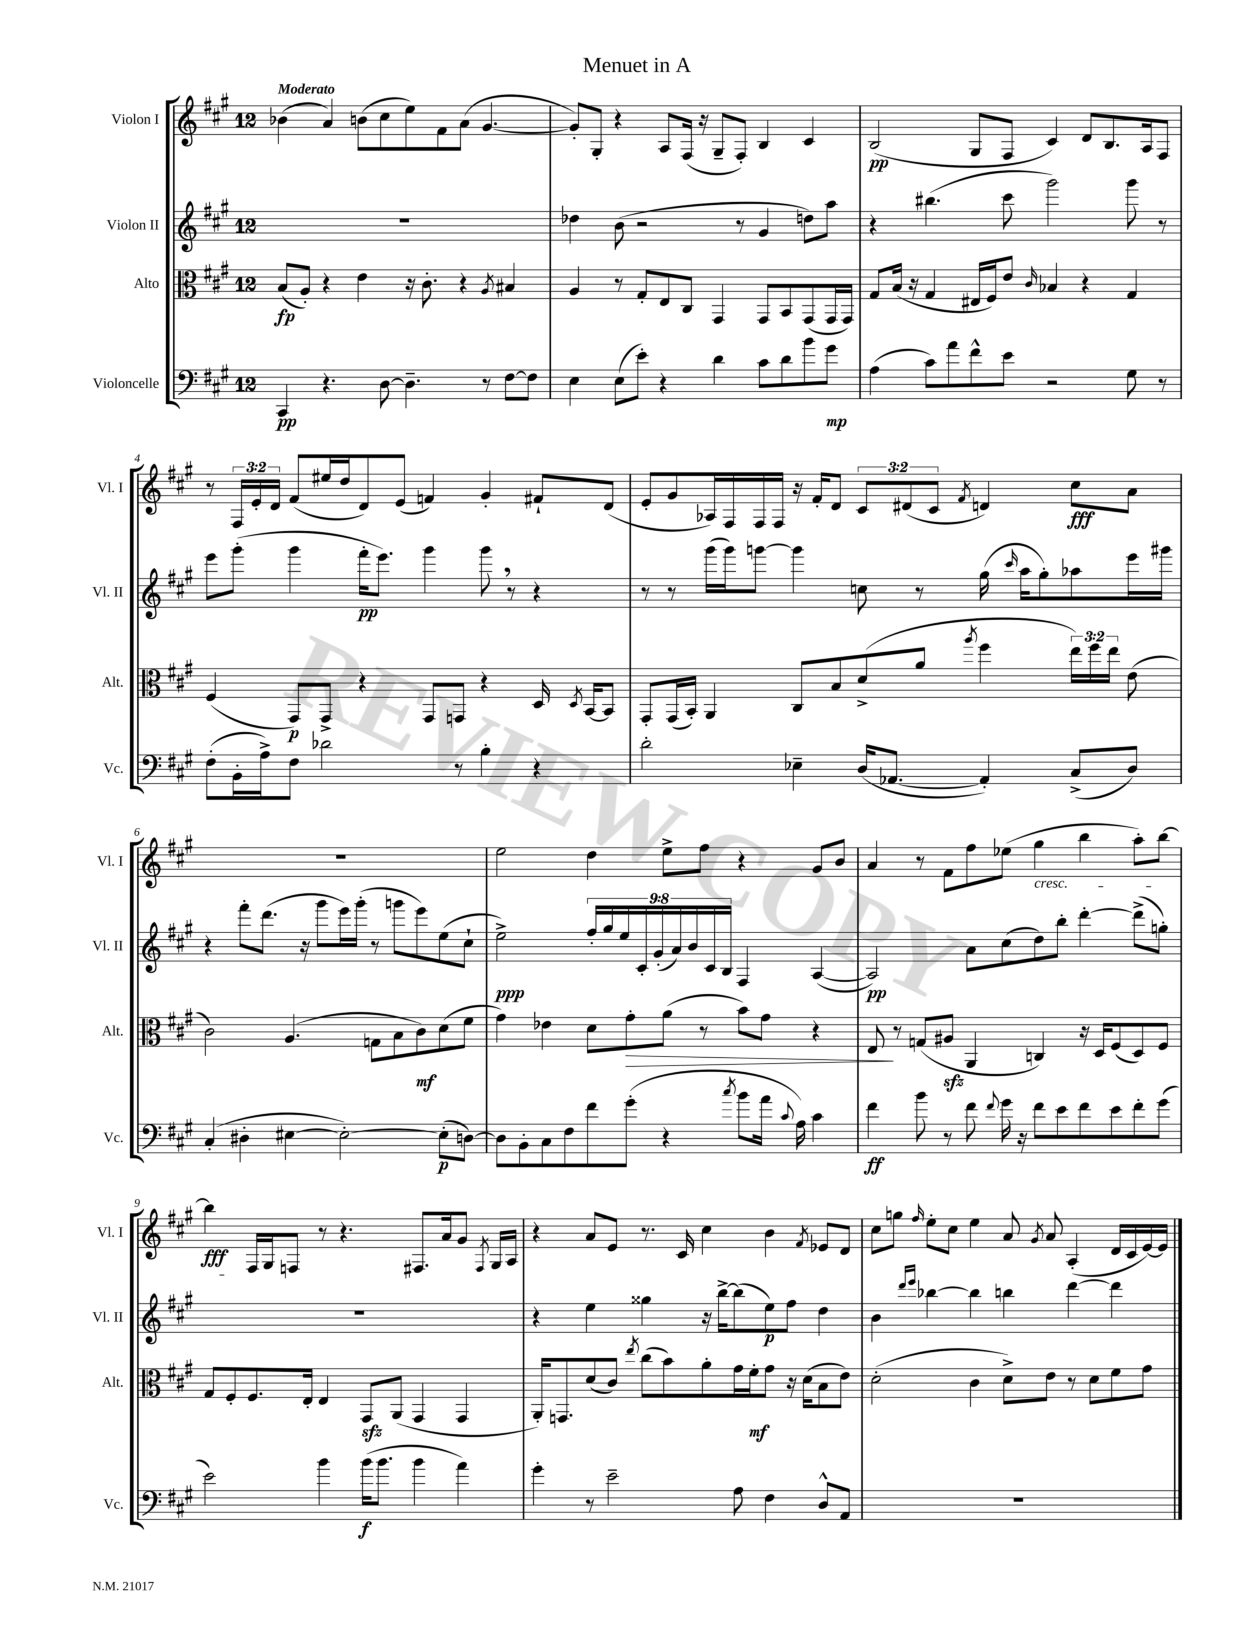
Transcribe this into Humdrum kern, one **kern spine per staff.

**kern	**kern	**kern	**kern
*staff4	*staff3	*staff2	*staff1
*clefF4	*clefC3	*clefG2	*clefG2
*k[f#c#g#]	*k[f#c#g#]	*k[f#c#g#]	*k[f#c#g#]
*M12/8	*M12/8	*M12/8	*M12/8
4CC#	(8B	1.r	(4b-
.	8A')	.	.
4.r	4r	.	4a)
.	4e	.	(8b
[8D	.	.	8cc#
4.D~]	16r	.	8ee)
.	8.c#'	.	.
.	.	.	8f#
.	4r	.	(8a
8r	.	.	[4.g#
.	8qA	.	.
[8F#	4B#	.	.
8F#]	.	.	.
=	=	=	=
4E	4A	4dd-	8g#'])
.	.	.	8G#'
(8E	8r	(8b	4r
8e')	8G#'	2r	.
4r	8E	.	8A
.	8C#	.	(16F#
.	.	.	16r
4d	4GG#	.	8G#~
.	.	8r	8F#')
8c#	8GG#	4g#	4B
8d	8BB	.	.
8b	(8GG#	8dd)	4c#
8g#	16GG#	8aa	.
.	16GG#)	.	.
=	=	=	=
(4A	8G#	4r	(2B
.	(16B	.	.
.	16r	.	.
8c#)	4G#	(4.bb#	.
8a	.	.	.
8f#^^	16E#	.	8G#
.	16F#)	.	.
8e	8e	8ccc#	8F#
.	16qqc#	.	.
2r	4B-	2ggg#)	4c#)
.	4r	.	8d
.	.	.	8.B
8G#	4G#	8ggg#	.
.	.	.	16A
8r	.	8r	8F#
=	=	=	=
(8F#'	(4F#	8eee	8r
16BB'	.	(8ggg#'	24F#
.	.	.	24e'
16A^)	.	.	.
.	.	.	24d
8F#	8GG#)	4ggg#	(8f#
2d-	8GG#^	.	16ee#
.	.	.	16dd
.	4r	16fff#'	8d)
.	.	8.eee)	.
.	.	.	(8e
.	8GG#	4ggg#	4f)
8r	8GG	.	.
4B'	4r	8ggg#	4g#'
.	.	8r	.
4r	16D	4r	8f#`
.	8qD	.	.
.	[16BB	.	.
.	8BB]	.	(8d
=	=	=	=
2d'	8GG#'	8r	8e'
.	(16GG#	8r	8g#
.	16BB')	.	.
.	4AA	(16ggg#	16A-)
.	.	16ggg#)	16F#
.	.	[8ggg	16F#
.	.	.	16F#
4E-~	8C#	4ggg]	16r
.	.	.	16f#'
.	8B	.	8d
(16D	(8d^	8cc	12c#
[8.AA-	.	.	.
.	.	.	(12d#
.	8a	8r	.
.	.	.	12c#
.	8qaa	.	8qf#
4AA-'])	4ff#	(16gg#	4d)
.	.	16qqccc#	.
.	.	16aa	.
.	.	8gg#')	.
(8C#^	24ee)	8aa-	8cc#
.	24ff#	.	.
.	24ee	.	.
8D)	(8e	16eee	8a
.	.	16ggg#	.
=	=	=	=
(4C#'	2c#)	4r	1.r
4D#'	.	8fff#'	.
.	.	(8.ddd	.
[4E#	(4.A	.	.
.	.	16r	.
.	.	8ggg#	.
2E#'_)	.	16eee)	.
.	.	(16ggg#'	.
.	8G	8r	.
.	8B	8ggg	.
.	8c#)	8eee)	.
(8E#']	(8d	(8ee	.
[8D)	8f#	8cc#`	.
=	=	=	=
8D]	4g#)	2ee^)	2ee
8BB'	.	.	.
8C#	4e-	.	.
8F#	.	.	.
8f#	8d	18ff#'	4dd
.	.	18gg#	.
.	.	18ee	.
(8g#'	8g#'	.	.
.	.	18c#'	.
.	.	(18g#'	.
4r	(8a	.	8ee^
.	.	18a)	.
.	.	18b	.
.	8r	.	8ff#
.	.	18c#	.
.	.	18B	.
8qcc#	.	.	.
8b	8b)	4F#	4r
16a	8g#	.	.
8qqc#	.	.	.
16A)	.	.	.
4c#	4r	([4A	8g#
.	.	.	8b
=	=	=	=
4f#	8E	2A])	4a
.	8r	.	.
8b	(8G	.	8r
8r	8A#	.	8f#
8f#	4AA	8a	8ff#
8qqf#	.	.	.
16g#	.	(8cc#	(8ee-
16r	.	.	.
8f#	4C)	8dd)	4gg#
8e	.	8bb'	.
8f#	16r	[4ddd'	4bb
.	16D	.	.
8e	(8F#	.	.
8f#'	8D)	(8ddd^]	8aa')
(8g#	8F#	8gg')	[8bb
=	=	=	=
2e)	8G#	1.r	4bb]
.	8F#'	.	.
.	8.F#	.	16F#
.	.	.	16G#
.	.	.	8F
.	16E'	.	.
4b	4E	.	8r
.	.	.	4.r
(16b	8GG#	.	.
8.b	.	.	.
.	(8AA	.	.
4b	4GG#	.	8.F#
.	.	.	16a
4a)	4GG#	.	8g#
.	.	.	8qF#
.	.	.	16G#
.	.	.	16A
=	=	=	=
4g#'	16AA')	4r	4r
.	8.GG	.	.
8r	(8d	4ee	8a
2e~	8c#)	.	8e
.	8qee	.	.
.	(8cc#	4gg##	8.r
.	8b)	.	.
.	.	.	16c#
.	8a'	16r	4cc#
.	.	[16bb^	.
8A	16g#	(8bb]	.
.	16f#'	.	.
4F#	8g#	8ee)	4b
.	16r	8ff#	.
.	(16d	.	.
.	.	.	8qf#
8D^^	8B	4dd	8e-
8AA	8e)	.	8d
=	=	=	=
1.r	(2d'	4b	8cc#
.	.	.	8gg
.	.	16qqddd	.
.	.	16qqeee	16qqff#
.	.	[4bb-	8ee'
.	.	.	8cc#
.	4c#	4bb-]	4ee
.	8d^)	4bb	8a
.	.	.	8qg#
.	8e	.	8a
.	8r	[4ddd	(4A'
.	8d	.	.
.	8f#	4ddd]	16d
.	.	.	16c#
.	8g#	.	[16e)
.	.	.	16e]
==	==	==	==
*-	*-	*-	*-
